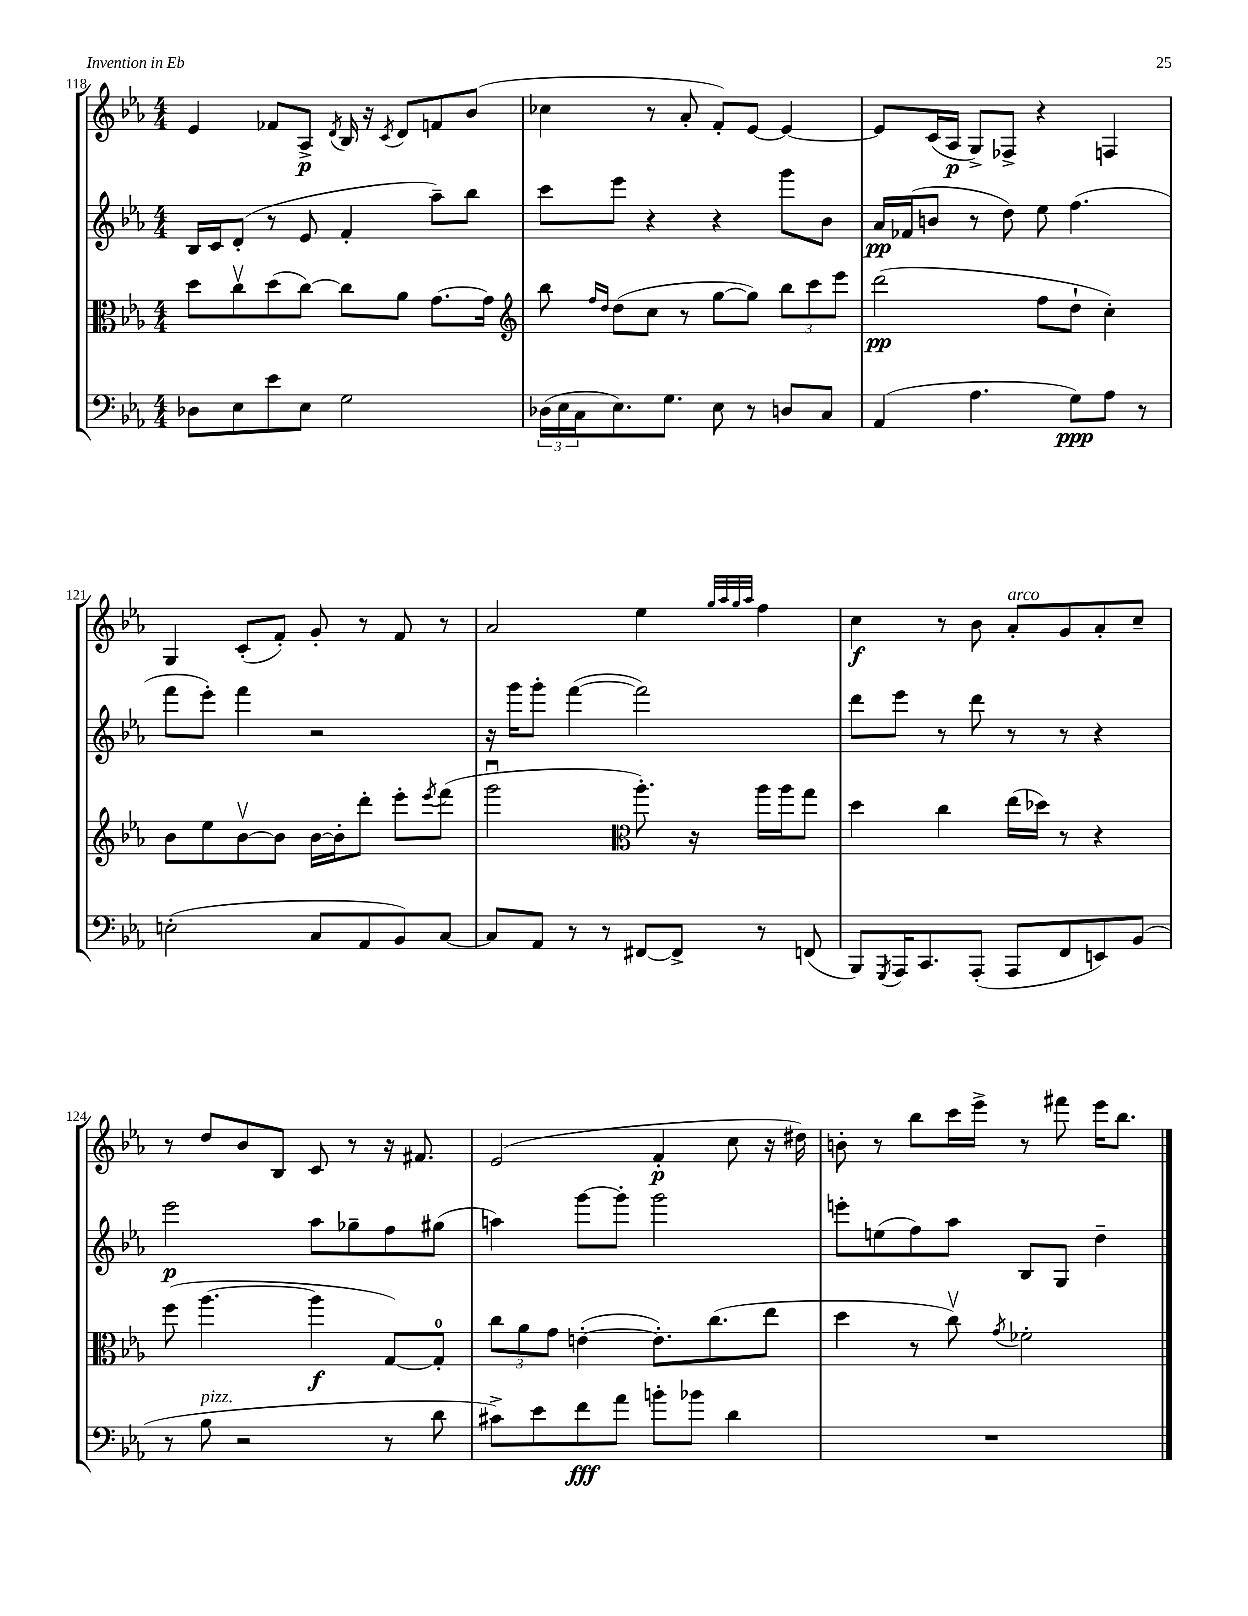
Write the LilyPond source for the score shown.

<<
\new StaffGroup <<
\new Staff = "s0" {
    \clef treble \key ees \major \numericTimeSignature \time 4/4
    ees'4 fes'8 aes8->\p \acciaccatura { d'8 } bes16 r16 \acciaccatura { c'8 } d'8 f'8 bes'8( |
    ces''4 r8 aes'8-. f'8-.) ees'8~ ees'4~ |
    ees'8 c'16( aes16\p g8->) fes8-> r4 f4 |
    g4 c'8-.( f'8-.) g'8-. r8 f'8 r8 |
    aes'2 ees''4 \grace { g''32 aes''32 g''32 aes''32 } f''4 |
    c''4\f r8 bes'8 aes'8-.^\markup { \italic "arco" } g'8 aes'8-. c''8-- |
    r8 d''8 bes'8 bes8 c'8 r8 r16 fis'8. |
    ees'2( f'4-.\p c''8 r16 dis''16) |
    b'8-. r8 bes''8 c'''16 ees'''16-> r8 fis'''8 ees'''16 bes''8. \bar "|." |
}
\new Staff = "s1" {
    \clef treble \key ees \major \numericTimeSignature \time 4/4
    bes16 c'16 d'8-.( r8 ees'8 f'4-. aes''8--) bes''8 |
    c'''8 ees'''8 r4 r4 g'''8 bes'8 |
    aes'16\pp fes'16( b'8 r8 d''8) ees''8 f''4.( |
    f'''8 ees'''8-.) f'''4 r2 |
    r16 g'''16 g'''8-. f'''4~( f'''2) |
    d'''8 ees'''8 r8 d'''8 r8 r8 r4 |
    ees'''2\p aes''8 ges''8-- f''8 gis''8( |
    a''4) g'''8~ g'''8-. g'''2 |
    e'''8-. e''8( f''8) aes''8 bes8 g8 d''4-- \bar "|." |
}
\new Staff = "s2" {
    \clef alto \key ees \major \numericTimeSignature \time 4/4
    d''8 c''8\upbow d''8( c''8~) c''8 aes'8 g'8.~ g'16 |
    \clef treble bes''8 \grace { f''16 d''16 } d''8( c''8 r8 g''8~ g''8) \tuplet 3/2 { bes''8 c'''8 ees'''8 } |
    d'''2\pp( f''8 d''8-! c''4-.) |
    bes'8 ees''8 bes'8~\upbow bes'8 bes'16~ bes'16-. d'''8-. ees'''8-. \acciaccatura { ees'''8 } f'''8( |
    g'''2\downbow \clef alto aes''8.-.) r16 aes''16 aes''16 g''8 |
    d''4 c''4 ees''16( des''16) r8 r4 |
    f''8( aes''4.~ aes''4\f g8~) g8-0-. |
    \tuplet 3/2 { c''8 aes'8 g'8 } e'4~-.( e'8.-.) c''8.( ees''8 |
    d''4 r8 c''8\upbow) \acciaccatura { g'8 } fes'2-. \bar "|." |
}
\new Staff = "s3" {
    \clef bass \key ees \major \numericTimeSignature \time 4/4
    des8 ees8 ees'8 ees8 g2 |
    \tuplet 3/2 { des16( ees16 c16 } ees8.) g8. ees8 r8 d8 c8 |
    aes,4( aes4. g8\ppp) aes8 r8 |
    e2-.( c8 aes,8 bes,8) c8~ |
    c8 aes,8 r8 r8 fis,8~ fis,8-> r8 f,8( |
    bes,,8) \acciaccatura { g,,8 } aes,,16 c,8. aes,,8-.( aes,,8 f,8 e,8) bes,8( |
    r8 bes8^\markup { \italic "pizz." } r2 r8 d'8 |
    cis'8->) ees'8 f'8\fff aes'8 b'8-. bes'8 d'4 |
    R1 \bar "|." |
}
>>
>>
\layout { \context { \Score currentBarNumber = #118 } }
